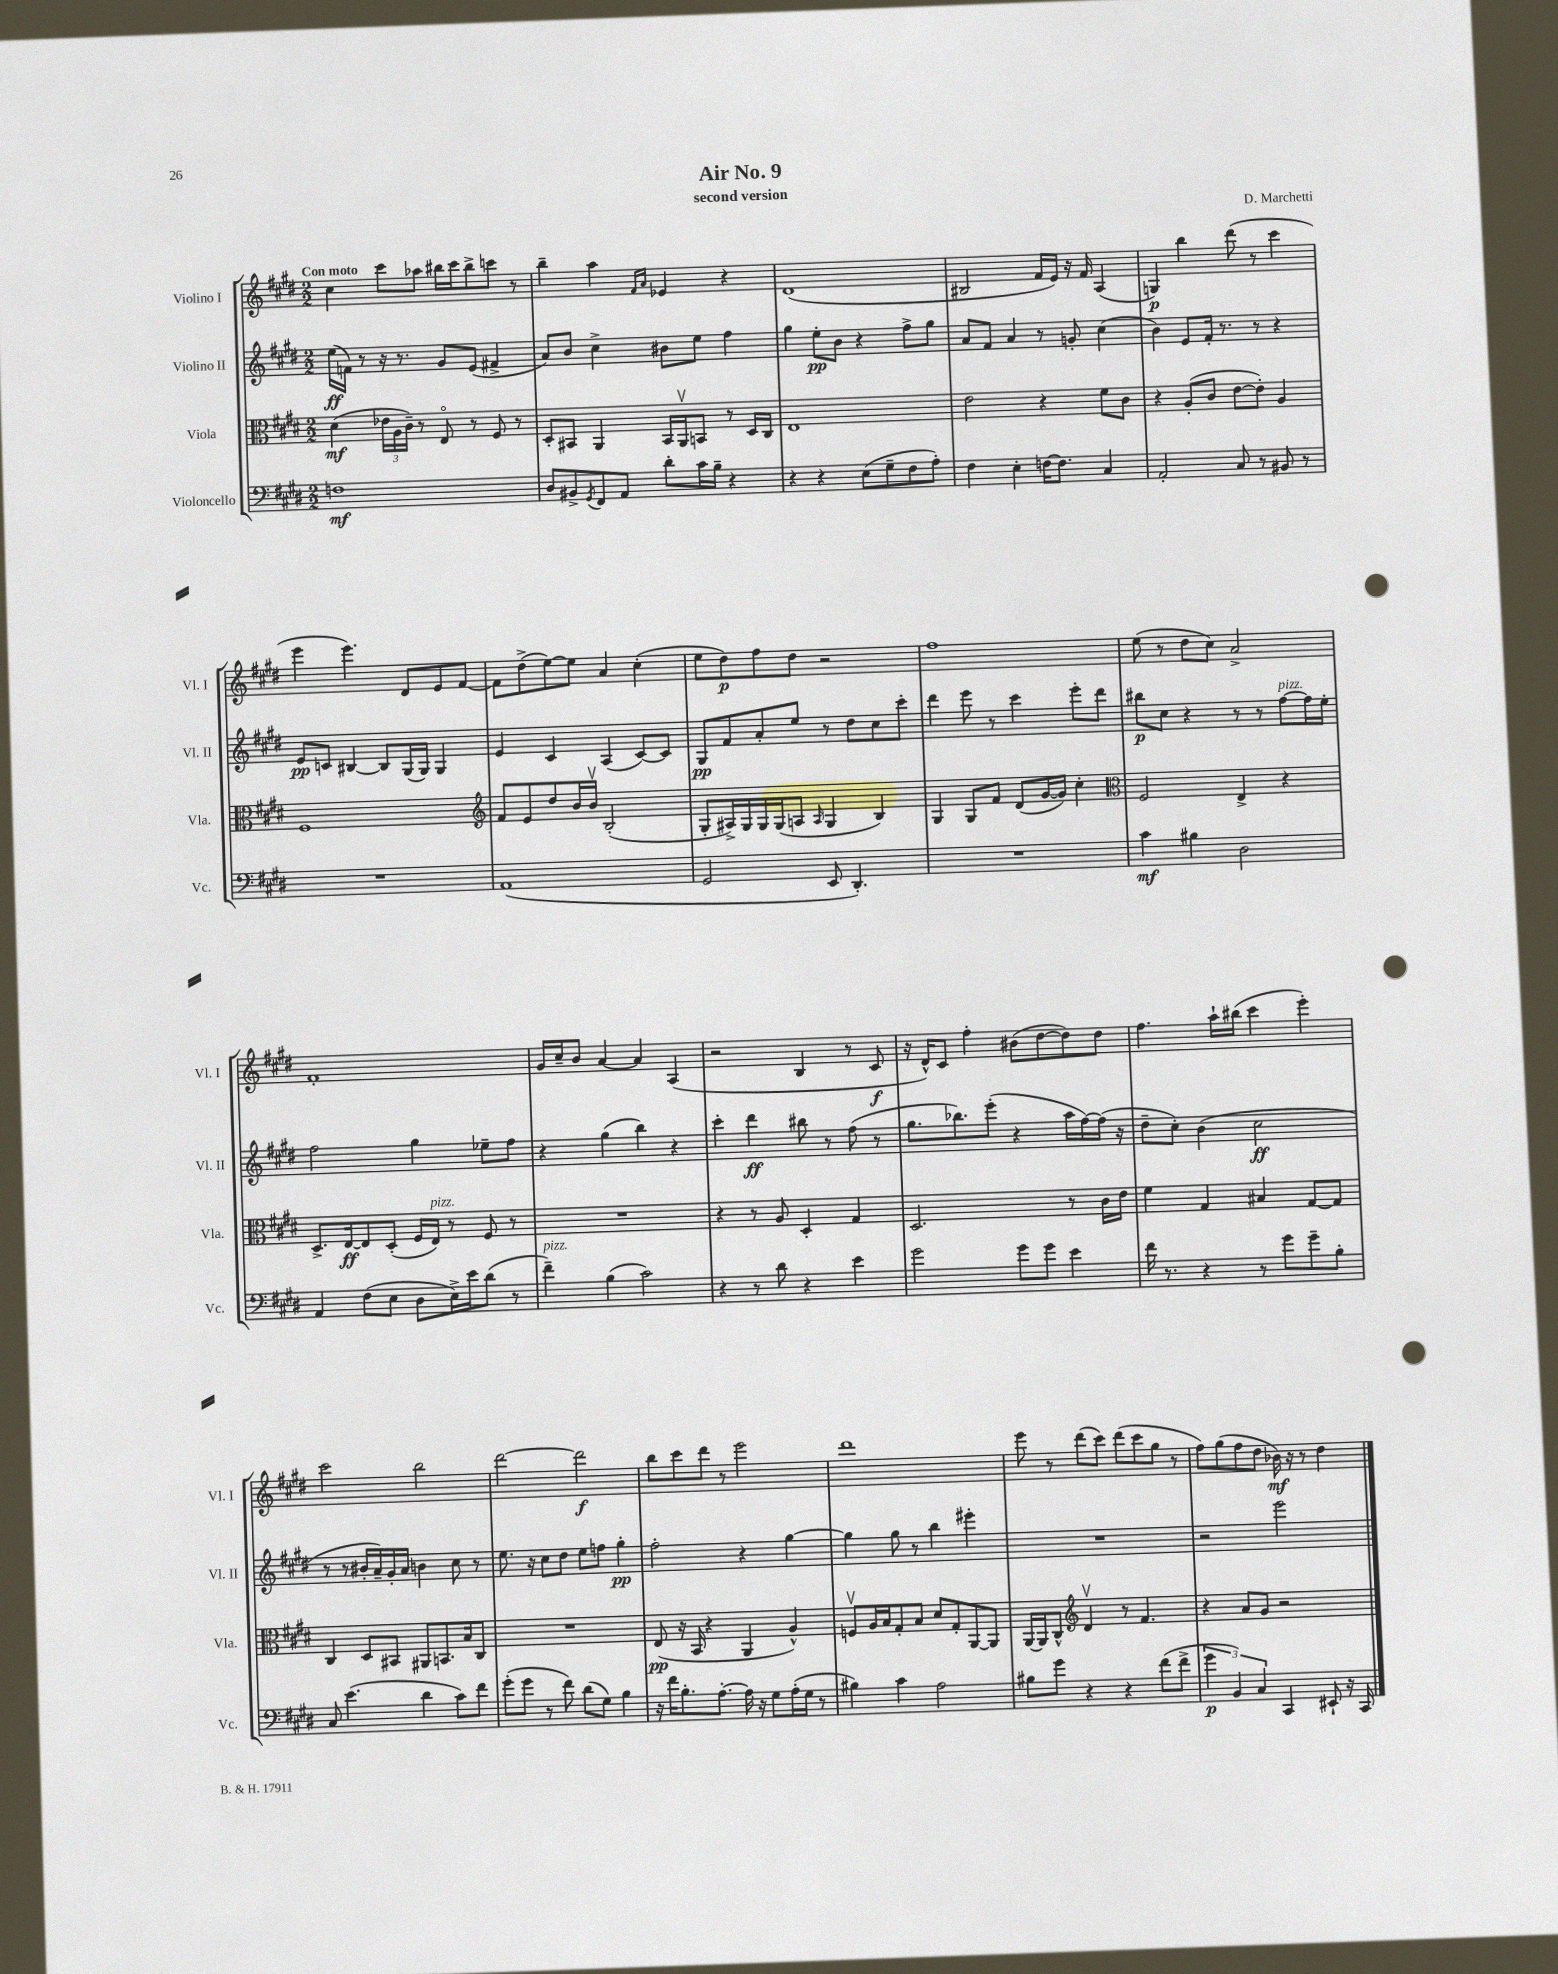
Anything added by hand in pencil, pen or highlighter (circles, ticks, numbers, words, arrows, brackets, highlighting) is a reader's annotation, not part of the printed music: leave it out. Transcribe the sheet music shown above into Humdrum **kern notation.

**kern	**dynam	**kern	**dynam	**kern	**dynam	**kern	**dynam
*part4	*part4	*part3	*part3	*part2	*part2	*part1	*part1
*staff4	*staff4	*staff3	*staff3	*staff2	*staff2	*staff1	*staff1
*I"Violoncello	*	*I"Viola	*	*I"Violino II	*	*I"Violino I	*
*I'Vc.	*	*I'Vla.	*	*I'Vl. II	*	*I'Vl. I	*
*clefF4	*	*clefC3	*	*clefG2	*	*clefG2	*
*k[f#c#g#d#]	*	*k[f#c#g#d#]	*	*k[f#c#g#d#]	*	*k[f#c#g#d#]	*
*M2/2	*	*M2/2	*	*M2/2	*	*M2/2	*
=1	=1	=1	=1	=1	=1	=1	=1
!	!	!	!	!	!	!LO:TX:a:B:t=Con moto	!
1Fn	mf	(4d#\	mf	(16ee\LL	ff	4cc#\	.
.	.	.	.	16fn\JJ)	.	.	.
.	.	.	.	8r	.	.	.
.	.	24e-X\LL	.	16r	.	8ccc#\L	.
.	.	24A\	.	.	.	.	.
.	.	.	.	8.r	.	.	.
.	.	24c#~\JJ)	.	.	.	.	.
.	.	8r	.	.	.	8aa-X\J	.
.	.	8E/	.	8g#/L	.	16bb#X\LL	.
.	.	.	.	.	.	16ccc#\J	.
.	.	8r	.	(8e/J	.	8bb#^\	.
.	.	8F#/	.	4f#X^/	.	8cccn\J	.
.	.	8r	.	.	.	8r	.
=2	=2	=2	=2	=2	=2	=2	=2
8D#/L	.	8D#'/L	.	8a/L)	.	4bb~\	.
8BB#X^/	.	8BB#X/J	.	8b/J	.	.	.
8qGG#/	.	.	.	.	.	.	.
8FF#/	.	4AA/	.	4cc#^\	.	4aa\	.
8AA/J	.	.	.	.	.	.	.
.	.	.	.	.	.	16qqf#/LL	.
.	.	.	.	.	.	16qqa/JJ	.
8d#'\L	.	16BB#/LL	.	8b#X\L	.	4e-X/	.
.	.	16AAv/J	.	.	.	.	.
16c#\L	.	8BBn/J	.	8ee\J	.	.	.
16B~\JJ	.	.	.	.	.	.	.
4r	.	8r	.	4ff#\	.	4r	.
.	.	16D#/LL	.	.	.	.	.
.	.	16C#/JJ	.	.	.	.	.
=3	=3	=3	=3	=3	=3	=3	=3
4r	.	1E	.	4gg#\	.	(1d#	.
4r	.	.	.	8ee'\L	pp	.	.
.	.	.	.	8b\J	.	.	.
(8E\L	.	.	.	4r	.	.	.
8G#~\	.	.	.	.	.	.	.
8F#\	.	.	.	8ff#^\L	.	.	.
8A'\J)	.	.	.	8gg#\J	.	.	.
=4	=4	=4	=4	=4	=4	=4	=4
4F#\	.	2e\	.	8a/L	.	2B#X/	.
.	.	.	.	8f#/J	.	.	.
4E'\	.	.	.	4a/	.	.	.
[16Fn\KL	.	4r	.	8r	.	16f#/LL	.
8.F\J]	.	.	.	.	.	16e/JJ)	.
.	.	.	.	8gn'/	.	16r	.
.	.	.	.	.	.	16f#/	.
4C#/	.	8f#\L	.	(4cc#\	.	(4A/	.
.	.	8c#\J	.	.	.	.	.
=5	=5	=5	=5	=5	=5	=5	=5
2AA'/	.	4r	.	4b\)	.	4Gn/)	p
.	.	(8A'/L	.	8e/L	.	4bb\	.
.	.	8c#/J	.	16f#'/Jk	.	.	.
.	.	.	.	8.r	.	.	.
8C#/	.	[8e\L	.	.	.	(8ddd#\	.
8r	.	8e'\J])	.	8r	.	8r	.
8BB#X/	.	4A/	.	4r	.	4ccc#\	.
8r	.	.	.	.	.	.	.
!!LO:LB:g=z
=6	=6	=6	=6	=6	=6	=6	=6
1r	.	1F#	.	8e/L	pp	4eee\	.
.	.	.	.	8cn/J	.	.	.
.	.	.	.	[4B#X/	.	4.eee\)	.
.	.	.	.	8B#/L]	.	.	.
.	.	.	.	(16G#/L	.	8d#/L	.
.	.	.	.	16G#/JJ)	.	.	.
.	.	.	.	4G#/	.	8e/	.
.	.	.	.	.	.	[8f#/J	.
=7	=7	=7	=7	=7	=7	=7	=7
*	*	*clefG2	*	*	*	*	*
(1AA	.	8f#/L	.	4e/	.	8f#\L]	.
.	.	8e/	.	.	.	(8dd#^\	.
.	.	8dd#/	.	4c#/	.	[8ee\)	.
.	.	16b/L	.	.	.	8ee\J]	.
.	.	16bv/JJ	.	.	.	.	.
.	.	(2B'/	.	(4A/	.	4a/	.
.	.	.	.	[8c#/L)	.	(4cc#'\	.
.	.	.	.	8c#/J]	.	.	.
=8	=8	=8	=8	=8	=8	=8	=8
2GG#/	.	8G#'/L	.	8G#/L	pp	8ee\L	.
.	.	16A#X^/L)	.	8f#/	.	8dd#\)	p
.	.	16G#/	.	.	.	.	.
.	.	16G#/	.	8a'/	.	8ff#\	.
.	.	(16G#/J	.	.	.	.	.
.	.	8An/J	.	8ee/J	.	8dd#\J	.
.	.	16qqA/	.	.	.	.	.
8EE/	.	4G#/	.	8r	.	2r	.
4.DD#'/)	.	.	.	8dd#\L	.	.	.
.	.	4B/)	.	8cc#\	.	.	.
.	.	.	.	8ccc#'\J	.	.	.
=9	=9	=9	=9	=9	=9	=9	=9
1r	.	4G#/	.	4ddd#\	.	1ff#	.
.	.	8G#/L	.	8eee\	.	.	.
.	.	8f#/J	.	8r	.	.	.
.	.	(8d#/L	.	4ccc#\	.	.	.
.	.	[16g#/L	.	.	.	.	.
.	.	16g#/JJ])	.	.	.	.	.
.	.	4cc#'\	.	8eee'\L	.	.	.
.	.	.	.	8ddd#\J	.	.	.
=10	=10	=10	=10	=10	=10	=10	=10
*	*	*clefC3	*	*	*	*	*
4c#\	mf	2F#/	.	8bb#X\L	p	(8ee\	.
.	.	.	.	8cc#\J	.	8r	.
4B#X\	.	.	.	4r	.	8dd#\L	.
.	.	.	.	.	.	8cc#\J)	.
2D#\	.	4E^/	.	8r	.	2a^/	.
.	.	.	.	8r	.	.	.
!	!	!	!	!LO:TX:a:i:t=pizz.	!	!	!
.	.	4r	.	[8ff#\L	.	.	.
.	.	.	.	16ff#\L]	.	.	.
.	.	.	.	16ee'\JJ	.	.	.
!!LO:LB:g=z
=11	=11	=11	=11	=11	=11	=11	=11
4AA/	.	8.D#^/L	.	2ff#\	.	1f#'	.
.	.	[16E/k	ff	.	.	.	.
(8F#\L	.	8E/]	.	.	.	.	.
8E\J	.	(8D#'/J	.	.	.	.	.
8D#\L	.	16F#/LL	.	4gg#\	.	.	.
!	!	!LO:TX:a:i:t=pizz.	!	!	!	!	!
.	.	16E/JJ)	.	.	.	.	.
16E^\L)	.	8r	.	.	.	.	.
16e\J	.	.	.	.	.	.	.
(8d#\J	.	8F#/	.	8ee-X~\L	.	.	.
8r	.	8r	.	8ff#\J	.	.	.
=12	=12	=12	=12	=12	=12	=12	=12
!LO:TX:a:i:t=pizz.	!	!	!	!	!	!	!
4f#~\)	.	1r	.	4r	.	16g#/LL	.
.	.	.	.	.	.	16cc#~/J	.
.	.	.	.	.	.	8b/J	.
(4B\	.	.	.	(4gg#\	.	[4a/	.
2c#\)	.	.	.	4bb\)	.	4a/]	.
.	.	.	.	4r	.	(4A/	.
=13	=13	=13	=13	=13	=13	=13	=13
4r	.	4r	.	4ccc#'\	.	2r	.
8r	.	8r	.	4ddd#\	ff	.	.
8d#\	.	8A/	.	.	.	.	.
4r	.	4D#'/	.	8bb#X\	.	4B/	.
.	.	.	.	8r	.	.	.
4e\	.	4G#/	.	(8ff#\	.	8r	.
.	.	.	.	8r	.	8c#/	f
=14	=14	=14	=14	=14	=14	=14	=14
2g#\	.	2.D#/	.	8.gg#\L	.	16r	.
.	.	.	.	.	.	16d#^^/KL)	.
.	.	.	.	.	.	8c#/J	.
.	.	.	.	8.bb-X\)	.	.	.
.	.	.	.	.	.	4ff#'\	.
.	.	.	.	(8eee'\J	.	.	.
8g#\L	.	.	.	4r	.	(8b#X\L	.
8g#\J	.	.	.	.	.	[8dd#\	.
4e\	.	8r	.	16aa\LL	.	8dd#\])	.
.	.	.	.	[16ff#\)	.	.	.
.	.	16c#\LL	.	(16ff#\JJ]	.	8dd#\J	.
.	.	16e\JJ	.	16r	.	.	.
=15	=15	=15	=15	=15	=15	=15	=15
16f#\	.	4f#\	.	8dd#~\L	.	4.ff#\	.
8.r	.	.	.	.	.	.	.
.	.	.	.	8cc#'\J)	.	.	.
4r	.	4G#/	.	(4b\	.	.	.
.	.	.	.	.	.	16aa`\LL	.
.	.	.	.	.	.	(16bb#X\JJ	.
8r	.	4B#X/	.	2cc#\	ff	4ccc#\	.
8g#\L	.	.	.	.	.	.	.
8g#~\	.	[8G#/L	.	.	.	4eee'\)	.
8B'\J	.	8G#/J]	.	.	.	.	.
!!LO:LB:g=z
=16	=16	=16	=16	=16	=16	=16	=16
8C#/	.	4C#/	.	8r	.	2ccc#\	.
(4.e\	.	.	.	8r	.	.	.
.	.	8D#/L	.	16b#X'/LL	.	.	.
.	.	.	.	16a~/)	.	.	.
.	.	8BB#X/J	.	16g#'/	.	.	.
.	.	.	.	16a/JJ	.	.	.
4d#\	.	8AA#X/L	.	4bn\	.	2bb\	.
.	.	8.BBn/	.	.	.	.	.
8c#\L)	.	.	.	8cc#\	.	.	.
.	.	16B/k	.	.	.	.	.
8f#\J	.	8C#/J	.	8r	.	.	.
=17	=17	=17	=17	=17	=17	=17	=17
(8g#'\L	.	1r	.	8.ee\	.	[2ddd#\	.
8g#\J	.	.	.	.	.	.	.
.	.	.	.	16r	.	.	.
8r	.	.	.	8cc#\L	.	.	.
8f#\)	.	.	.	8dd#\J	.	.	.
(8d#\L	.	.	.	8ee\L	.	2ddd#\]	f
8G#\J)	.	.	.	8ffn\J	.	.	.
4B\	.	.	.	4gg#'\	pp	.	.
=18	=18	=18	=18	=18	=18	=18	=18
16r	.	(8E/	pp	2ff#'\	.	8bb\L	.
16f#\KL	.	.	.	.	.	.	.
8.B'\	.	16r	.	.	.	8ccc#\	.
.	.	16BB/	.	.	.	.	.
.	.	4r	.	.	.	8ddd#\J	.
[8.A'\J	.	.	.	.	.	.	.
.	.	.	.	.	.	8r	.
16A\]	.	4AA/	.	4r	.	2eee\	.
16r	.	.	.	.	.	.	.
8G#\L	.	.	.	.	.	.	.
(16A'\L	.	4A^^/)	.	[4gg#\	.	.	.
16G#\JJ	.	.	.	.	.	.	.
8r	.	.	.	.	.	.	.
=19	=19	=19	=19	=19	=19	=19	=19
4B#X\)	.	8Fnv/L	.	4gg#\]	.	1ddd#	.
.	.	16A/L	.	.	.	.	.
.	.	16B/J	.	.	.	.	.
4c#\	.	8G#'/	.	8gg#\	.	.	.
.	.	8B/J	.	8r	.	.	.
2A\	.	8d#/L	.	4bb\	.	.	.
.	.	8G#'/	.	.	.	.	.
.	.	[8AA/	.	4eee#X'\	.	.	.
.	.	8AA/J]	.	.	.	.	.
=20	=20	=20	=20	=20	=20	=20	=20
8B#X\L	.	[16AA/LL	.	1r	.	8eee\	.
.	.	16AA/J]	.	.	.	.	.
8g#\J	.	8C#^^/J	.	.	.	8r	.
*	*	*clefG2	*	*	*	*	*
4r	.	4d#v/	.	.	.	(8ddd#\L	.
.	.	.	.	.	.	8ccc#\J)	.
4r	.	8r	.	.	.	(8ddd#\L	.
.	.	4.f#/	.	.	.	8ccc#\	.
(8f#\L	.	.	.	.	.	8gg#\J	.
8f#^\J	.	.	.	.	.	8r	.
=21	=21	=21	=21	=21	=21	=21	=21
6g#\	p	4r	.	2r	.	8ff#\L)	.
.	.	.	.	.	.	(8gg#\	.
6BB/)	.	.	.	.	.	.	.
.	.	8a/L	.	.	.	8ff#\	.
6C#/	.	.	.	.	.	.	.
.	.	8g#/J	.	.	.	8dd#\J	.
4CC#/	.	2r	.	2eee\	.	16b-X\)	mf
.	.	.	.	.	.	16r	.
.	.	.	.	.	.	8r	.
8EE#X`/	.	.	.	.	.	4dd#\	.
16r	.	.	.	.	.	.	.
16CC#/	.	.	.	.	.	.	.
==	==	==	==	==	==	==	==
*-	*-	*-	*-	*-	*-	*-	*-
